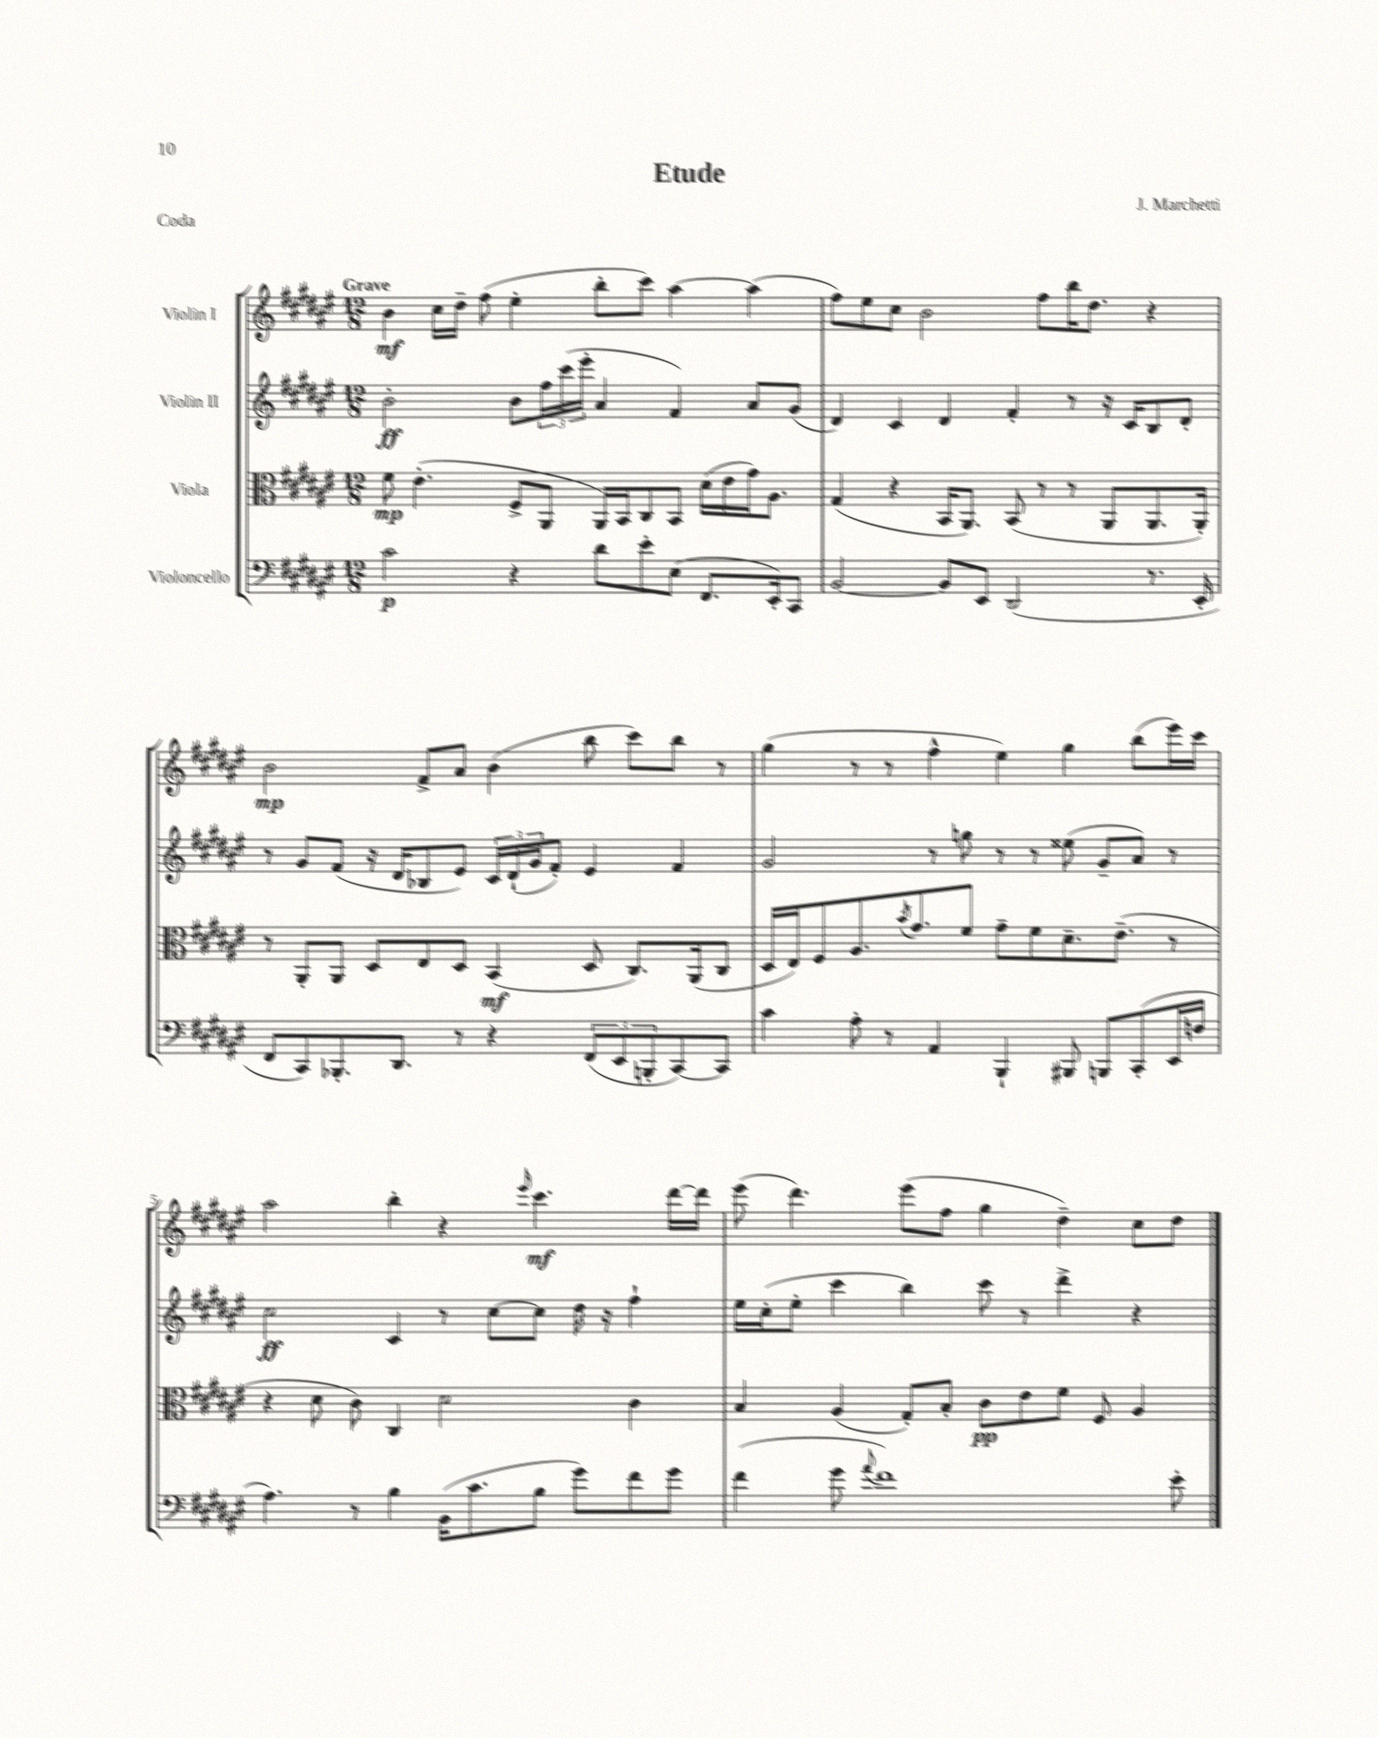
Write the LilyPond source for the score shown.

\header { title = "Etude" composer = "J. Marchetti" piece = "Coda" }
<<
\new StaffGroup <<
\new Staff = "s0" \with { instrumentName = "Violin I" } {
    \clef treble \key fis \major \numericTimeSignature \time 12/8 \tempo "Grave"
    b'4\mf cis''16 dis''16-- fis''8( eis''4-. b''8-. cis'''8) ais''4~ ais''4( |
    fis''8) eis''8 cis''8 b'2 fis''8 b''16 dis''8. r4 |
    b'2\mp fis'8-> ais'8 b'4( b''8 cis'''8) b''8 r8 |
    gis''4( r8 r8 fis''4-^ eis''4) gis''4 b''8( eis'''16) cis'''16 |
    ais''2 b''4-. r4 \grace { eis'''16 } cis'''4.\mf dis'''16~ dis'''16 |
    eis'''8( dis'''4.) eis'''8( fis''8 gis''4 dis''4--) cis''8 dis''8 \bar "|." |
}
\new Staff = "s1" \with { instrumentName = "Violin II" } {
    \clef treble \key fis \major \numericTimeSignature \time 12/8
    b'2-.\ff b'8 \tuplet 3/2 { fis''16 cis'''16( eis'''16-. } ais'4 fis'4) ais'8 gis'8( |
    dis'4) cis'4 dis'4 fis'4-. r8 r16 cis'16 b8 dis'8-. |
    r8 gis'8 fis'8( r16 dis'16 bes8 eis'8) \tuplet 3/2 { cis'16 dis'16-!( gis'16 } fis'8-.) eis'4 fis'4 |
    gis'2 r8 g''8 r8 r8 eisis''8( gis'8-- ais'8) r8 |
    cis''2\ff cis'4 r8 cis''8~ cis''8 dis''16 r16 fis''4-! |
    eis''16 cis''16-.( eis''8-. cis'''4 b''4) cis'''8 r8 dis'''4-> r4 \bar "|." |
}
\new Staff = "s2" \with { instrumentName = "Viola" } {
    \clef alto \key fis \major \numericTimeSignature \time 12/8
    fis'8\mp eis'4.-.( fis8-> ais,8 ais,16) b,16 cis8 b,8 dis'16( eis'16 gis'16) ais8. |
    gis4( r4 b,16 ais,8.) b,8( r8 r8 ais,8 ais,8. ais,16-.) |
    r8 ais,8-. ais,8 dis8 eis8 dis8 b,4\mf( dis8 cis8.) ais,16( cis8 |
    dis16 eis16) fis8 ais8. \acciaccatura { b'8 } gis'8. fis'8 gis'8-- fis'8 dis'8.-- eis'8.--( r8 |
    r4 dis'8 cis'8) cis4 dis'2 cis'4 |
    b4 ais4( gis8-.) b8-. cis'8\pp eis'8 fis'8 fis8 ais4 \bar "|." |
}
\new Staff = "s3" \with { instrumentName = "Violoncello" } {
    \clef bass \key fis \major \numericTimeSignature \time 12/8
    cis'2\p r4 dis'8 eis'8-. eis8( fis,8. eis,16-.) cis,8 |
    b,2~ b,8 eis,8 dis,2( r8. eis,16-. |
    fis,8 cis,8) bes,,8.-. dis,8. r8 r4 \tuplet 3/2 { fis,8( eis,8 b,,8-. } cis,8~) cis,8 |
    cis'4 ais8-. r8 ais,4 b,,4-! bis,,8 b,,8 cis,8-.( eis,16 f16 |
    ais4.) r8 b4 b,16( cis'8. b8 gis'8) fis'8 gis'8 |
    fis'4( gis'8 \appoggiatura { ais'8 } fis'1) eis'8-. \bar "|." |
}
>>
>>
\layout { \context { \Score \override BarNumber.break-visibility = ##(#f #t #t) barNumberVisibility = #(every-nth-bar-number-visible 5) } }
